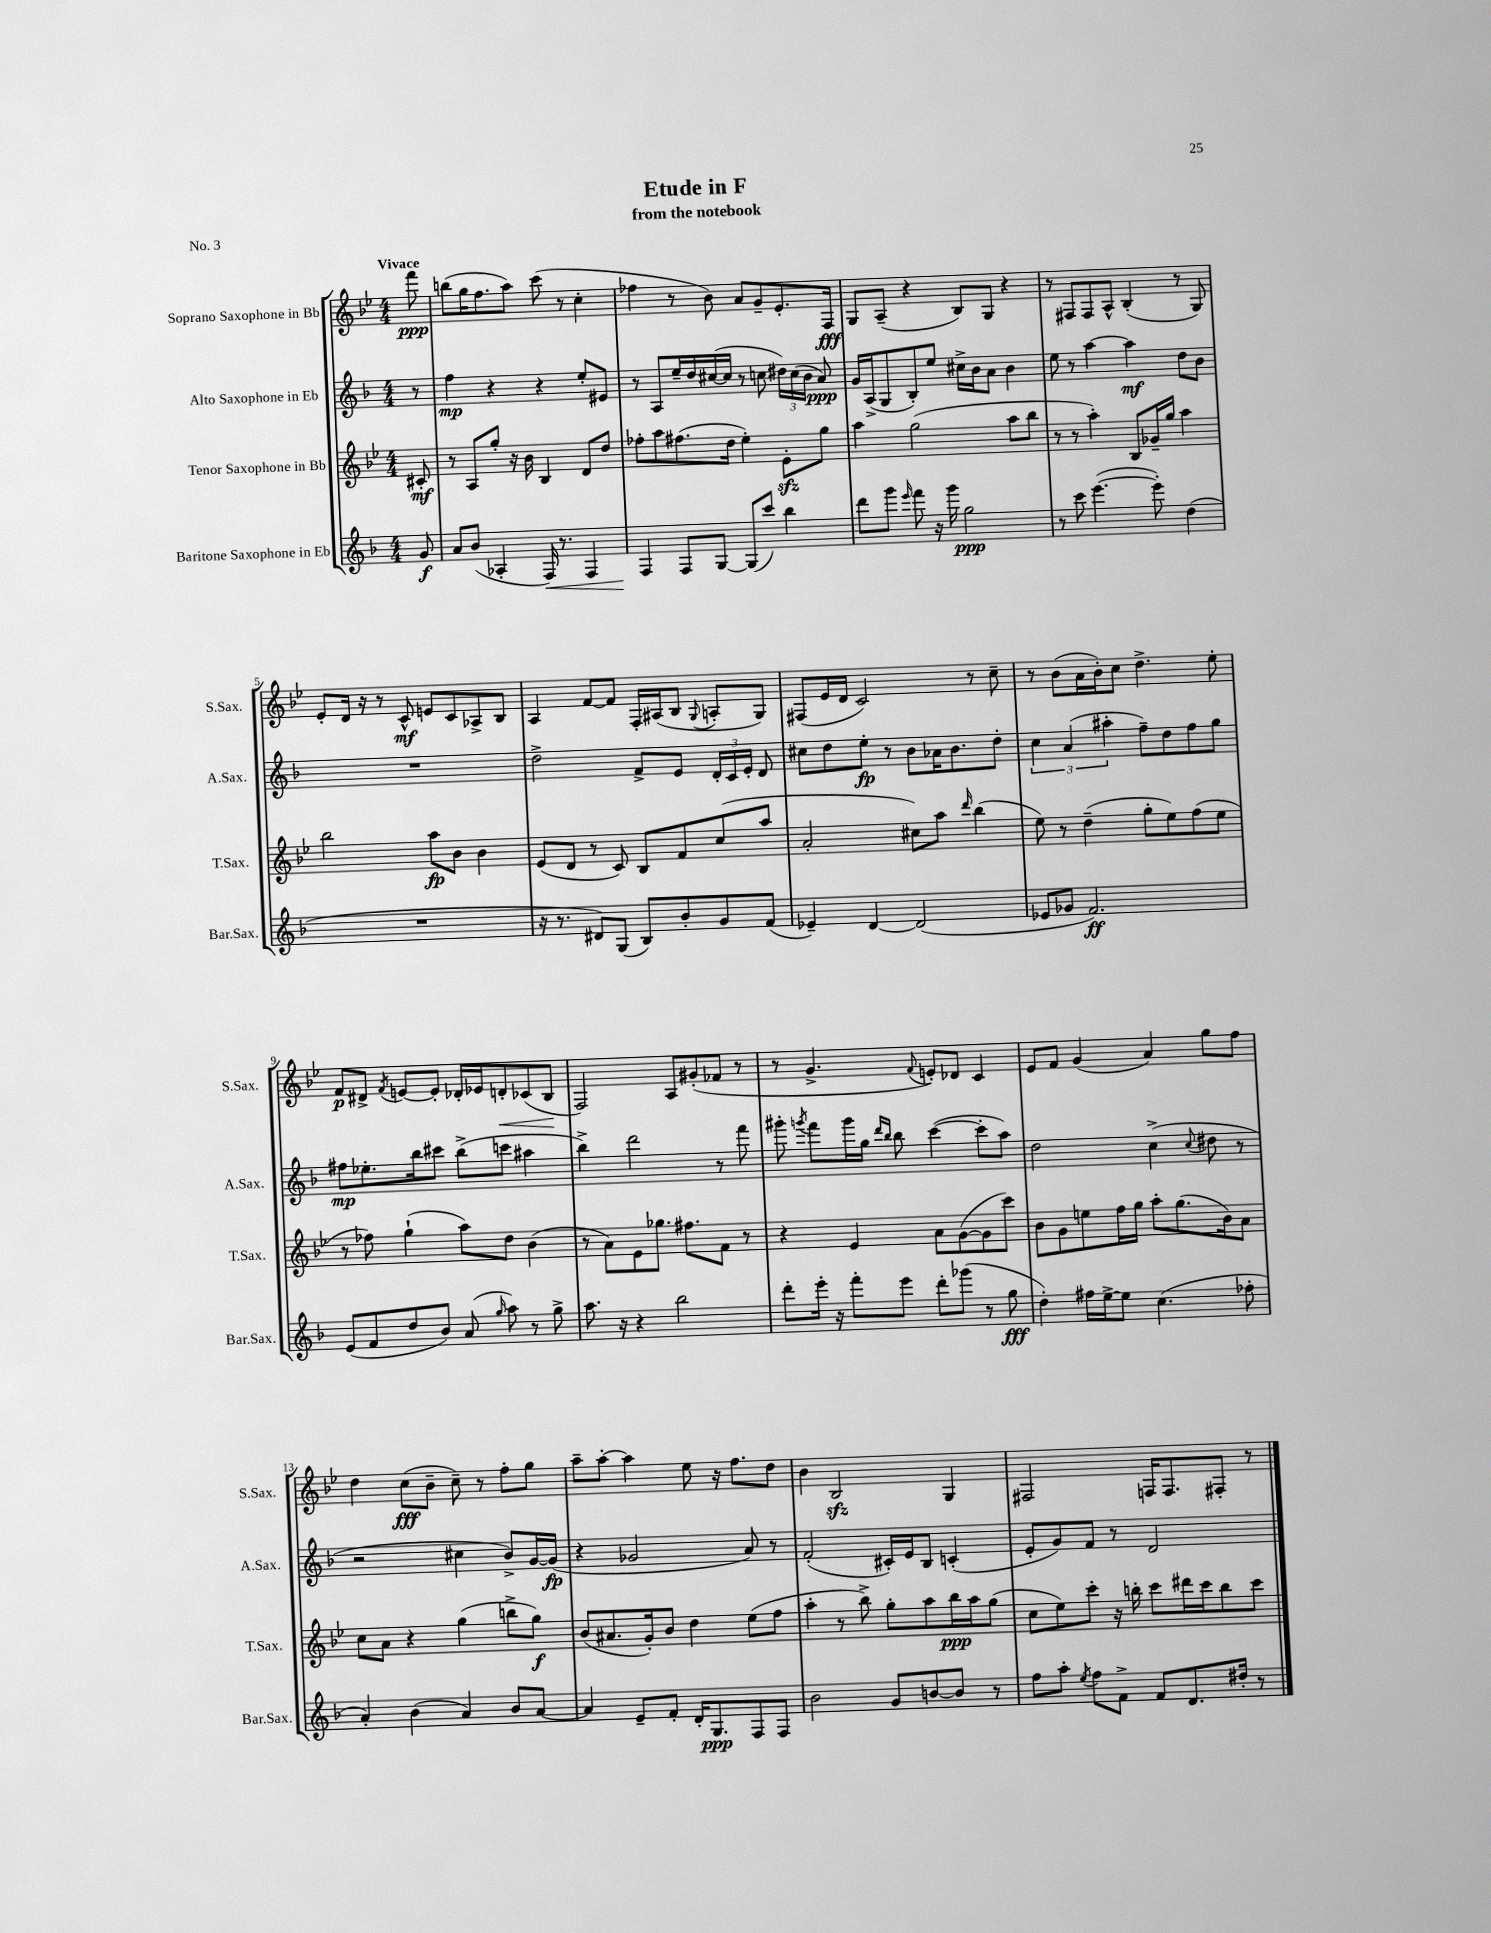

**kern	**kern	**kern	**kern
*staff4	*staff3	*staff2	*staff1
*clefG2	*clefG2	*clefG2	*clefG2
*k[b-]	*k[b-e-]	*k[b-]	*k[b-e-]
*M4/4	*M4/4	*M4/4	*M4/4
8g	8c#'	8r	8fff
=	=	=	=
8a	8r	4ff	(8bb
(8b-	8A	.	16gg
.	.	.	8.ff
4A-'	8gg'	4r	.
.	16r	.	8aa)
.	16b-	.	.
16F)	4B-	4r	(8ccc
8.r	.	.	.
.	.	.	8r
4F	8d	8ee'	4cc'
.	8dd	8e#	.
=	=	=	=
4F	8ff-'	8r	4ff-
.	8aa	8A	.
8F	(8.ff#	16ee~	8r
.	.	16dd	.
[8G	.	([16cc#	8b-)
.	16dd	16cc#]	.
(8G]	4ee-')	8r	8a
8ccc)	.	8cc	8g~
4bb-	8e-'	24dd#)	8.e-'
.	.	(24cc	.
.	.	24b-	.
.	8gg	8a)	.
.	.	.	16F
=	=	=	=
8ddd	4aa	16g	8G
.	.	(16A^	.
8ggg	.	8G	(8A~
16qqeee	.	.	.
8fff	(2gg	8B-')	4r
16r	.	8ee	.
16ggg	.	.	.
2gg	.	16cc#^	8B-)
.	.	16b-	.
.	.	8a	8G
.	8aa	4b-	4r
.	8bb-	.	.
=	=	=	=
8r	8r	8ee	8r
8ccc	8r	8r	8F#
([4.eee	4aa')	[4aa	8F#
.	.	.	8A^^
.	8B-	4aa]	(4B-'
8eee'])	16g-~	.	.
.	16gg	.	.
(4dd	4aa	8dd	8r
.	.	8b-	8G)
=	=	=	=
1r	2bb-	1r	8e-'
.	.	.	16d
.	.	.	16r
.	.	.	8r
.	.	.	8c^^
.	8aa	.	8e
.	8b-	.	8c
.	4b-	.	8A-^
.	.	.	8B-
=	=	=	=
16r	(8e-	2dd^	4A
8.r	.	.	.
.	8d	.	.
8d#)	8r	.	[8f
(8G	8c)	.	8f]
8B-)	8B-	8f^	16F'
.	.	.	(16A#
8b-'	8f	8e	8B-
.	.	.	8qqG
8g	(8cc	24d'	8A'
.	.	24c	.
.	.	24e'	.
(8f	8aa	8d	8G)
=	=	=	=
4e-~)	2a'	8cc#	(8F#
.	.	8dd	16e-
.	.	.	16d
[4d	.	8ee'	2c)
.	.	8r	.
(2d]	8cc#)	8b-	.
.	8aa	16a-	.
.	.	8.b-	.
.	16qqddd	.	.
.	(4bb-	.	8r
.	.	8dd'	8cc~
=	=	=	=
8e-	8ee-)	6cc	8r
8g-	8r	.	(8b-
.	.	(6a	.
2.f)	(4dd~	.	16a
.	.	.	16b-')
.	.	6aa#'	.
.	.	.	8cc
.	8gg'	8ff~)	4.dd^
.	8ee-)	8dd	.
.	(8ff	8ff	.
.	8ee-	8gg	8ee-'
=	=	=	=
(8e	8r	8ff#	8f
8f	8ff-)	8.ee-'	8d#^
.	.	.	8qf
8dd	(4gg`	.	[8e
.	.	16bb-	.
8b-)	.	8ccc#	8e']
(8a	8aa)	(8bb-^	16d-'
.	.	.	16e-
16qqgg	.	.	.
8aa)	8dd	8ccc	8d'
8r	(4b-	4aa#	(8c-
8gg^	.	.	8B-
=	=	=	=
8.aa	8r	4bb-^)	2F)
.	8a)	.	.
16r	.	.	.
4r	8e-	2ddd	.
.	8.gg-	.	.
2bb-	.	.	8A
.	8.ff#	.	.
.	.	.	(8g#'
.	8f	8r	8f-
.	8r	8fff	8r
=	=	=	=
8ddd'	4r	8ggg#'	8r
.	.	8qggg	.
16eee'	.	8fff	4.g^
16r	.	.	.
8fff'	4e-	16ggg	.
.	.	16gg	.
.	.	16qqddd	.
.	.	16qqbb-	.
8eee	.	8bb-	.
.	.	.	8qqf
8ddd'	8a	([4ccc	8e')
(8ggg-	([8g	.	8d-
8r	8g]	8ccc']	4c
8gg	8ccc)	8aa)	.
=	=	=	=
4dd')	8b-	2dd	8e-
.	8g	.	8f
16ff#	8ee	.	(4g
[16ee^	.	.	.
8ee]	16ff	.	.
.	16gg	.	.
(4.cc	8aa'	(4cc^	4a)
.	(8.gg	.	.
.	.	8qqcc	.
.	.	8dd#	8gg
.	16b-)	.	.
8ff-'	8a	8r	8ff
=	=	=	=
4a')	8cc	2r	4dd
.	8a	.	.
(4b-	4r	.	(8cc
.	.	.	8b-~
4a)	(4gg	4cc#	8cc~)
.	.	.	8r
8b-	8bb^	8b-^)	8ff'
[8a	8gg)	[16g	8gg
.	.	(16g]	.
=	=	=	=
4a]	(8b-	4r	8aa~
.	8.a#	.	[8aa'
8e~	.	2g-	4aa]
.	16g')	.	.
8f'	8b-	.	.
16d'	4dd	.	8ee-
8.G	.	.	.
.	.	.	16r
.	.	.	8.ff
8F	(8ee-	8a)	.
8F	8ff	8r	8dd
=	=	=	=
2b-	4aa'	(2f'	4b-
.	8r	.	2B-
.	8bb-^)	.	.
8g	8gg'	16c#')	.
.	.	16e	.
[8b	8aa	8B-	.
8b]	16bb-	(4c'	4G
.	16aa	.	.
8r	(8gg	.	.
=	=	=	=
8ff	8cc	8e'	2F#
8aa'	8ee-)	8g)	.
8qee	.	.	.
8ff	8ccc'	8f	.
8f^	16r	8r	.
.	16bb'	.	.
8f	8ccc	2d	16F
.	.	.	8.F
8.d	16ddd#	.	.
.	16ccc	.	.
.	8bb	.	8F#'
16dd#'	.	.	.
8r	8ccc	.	8r
==	==	==	==
*-	*-	*-	*-
